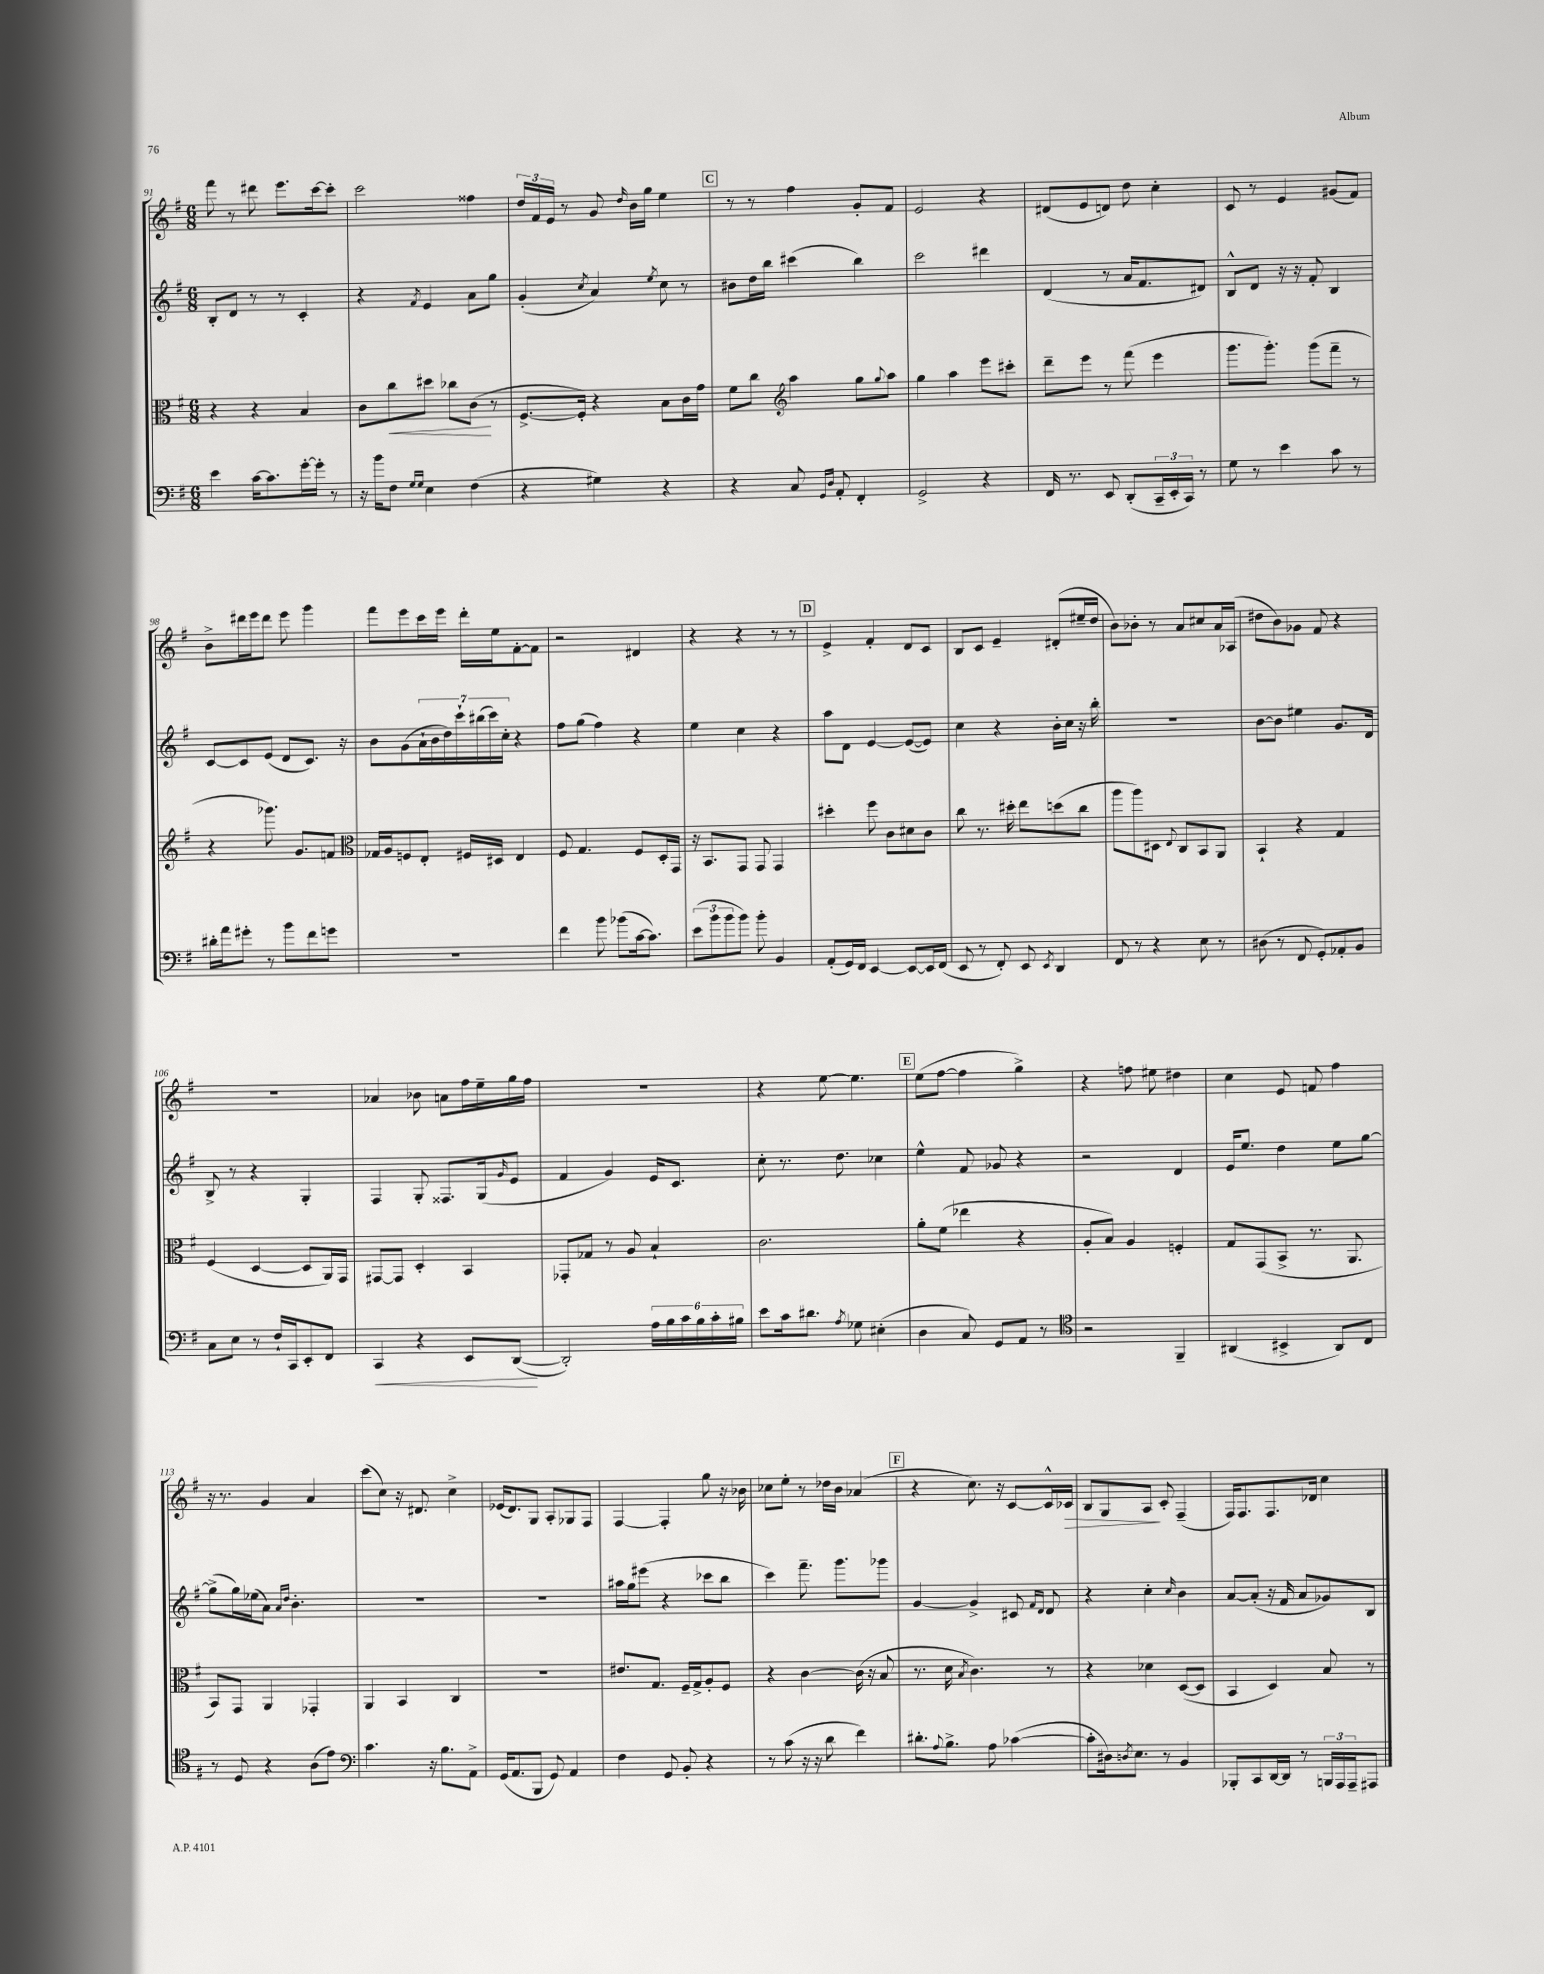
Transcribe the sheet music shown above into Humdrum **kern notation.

**kern	**dynam	**kern	**dynam	**kern	**kern	**dynam
*part4	*part4	*part3	*part3	*part2	*part1	*part1
*staff4	*staff4	*staff3	*staff3	*staff2	*staff1	*staff1
*clefF4	*	*clefC3	*	*clefG2	*clefG2	*
*k[f#]	*	*k[f#]	*	*k[f#]	*k[f#]	*
*M6/8	*	*M6/8	*	*M6/8	*M6/8	*
=91	=91	=91	=91	=91	=91	=91
4e\	.	4r	.	8B'/L	8fff#\	.
.	.	.	.	8d/J	8r	.
[16c\KL	.	4r	.	8r	8ddd#X\	.
8.c\]	.	.	.	.	.	.
.	.	.	.	8r	8.eee\L	.
[16g'\L	.	4B/	.	4c'/	.	.
16g'\JJ]	.	.	.	.	[16ccc\k	.
8r	.	.	.	.	8ccc'\J]	.
=92	=92	=92	=92	=92	=92	=92
16r	.	8c\L	.	4r	2ccc\	.
16b\KL	.	.	.	.	.	.
!	!	!	!LO:HP:b	!	!	!
8F#\J	.	8cc\	<	.	.	.
16qqG/LL	.	.	.	.	.	.
16qqG/JJ	.	.	.	8qf#/	.	.
4E\	.	8dd#X\J	.	4e/	.	.
.	.	8cc-X\L	.	.	.	.
(4F#\	.	(8c\J	.	8a\L	4ff##X\	.
.	.	8r	[	8gg\J	.	.
=93	=93	=93	=93	=93	=93	=93
4r	.	[8.F#^/L	.	(4g'/	24dd/LL	.
.	.	.	.	.	24f#/	.
.	.	.	.	.	24e/JJ	.
.	.	.	.	.	8r	.
.	.	16F#'/Jk])	.	.	.	.
.	.	.	.	8qcc/	.	.
4G#X\)	.	4r	.	4a/)	8g/	.
.	.	.	.	.	16qqdd/	.
.	.	.	.	.	16b\LL	.
.	.	.	.	.	16gg\JJ	.
.	.	.	.	8qee/	.	.
4r	.	8B\L	.	8cc\	4ee\	.
.	.	16c\L	.	8r	.	.
.	.	16g\JJ	.	.	.	.
!!LO:REH:place=s1:t=C
=94	=94	=94	=94	=94	=94	=94
4r	.	8f#\L	.	8b#X\L	8r	.
.	.	8cc\J	.	16dd\L	8r	.
.	.	.	.	16bb\JJ	.	.
*	*	*clefG2	*	*	*	*
8C/	.	4aa\	.	(4ccc#X\	4ff#\	.
16qqGG/LL	.	.	.	.	.	.
16qqD/JJ	.	.	.	.	.	.
8AA'/	.	.	.	.	.	.
4FF#'/	.	8gg\L	.	4bb\)	8g'/L	.
.	.	8qqgg/	.	.	.	.
.	.	8aa\J	.	.	8f#/J	.
=95	=95	=95	=95	=95	=95	=95
2GG^/	.	4gg\	.	2ccc\	2e/	.
.	.	4aa\	.	.	.	.
4r	.	8eee\L	.	4ddd#X\	4r	.
.	.	8ccc#X'\J	.	.	.	.
=96	=96	=96	=96	=96	=96	=96
16FF#/	.	8ddd~\L	.	(4d/	(8d#X/L	.
8.r	.	.	.	.	.	.
.	.	8eee\J	.	.	8e/	.
8EE/	.	8r	.	8r	8dn/J)	.
(8DD'/L	.	(8fff#\	.	16a/KL	8dd\	.
.	.	.	.	8.f#/	.	.
24CC~/L	.	4eee\	.	.	4cc'\	.
24EE'/	.	.	.	.	.	.
24CC/JJ)	.	.	.	.	.	.
8r	.	.	.	8d#X/J)	.	.
=97	=97	=97	=97	=97	=97	=97
8G\	.	8.ggg\L	.	8B^^/L	8c/	.
8r	.	.	.	8d/J	8r	.
.	.	8.ggg'\J)	.	.	.	.
4e\	.	.	.	16r	4e/	.
.	.	.	.	16r	.	.
.	.	(8ggg\L	.	8f#'/	.	.
8c\	.	8fff#~\J	.	4B/	(8g#X/L	.
8r	.	8r	.	.	8f#/J)	.
!!LO:LB:g=z
=98	=98	=98	=98	=98	=98	=98
16d#X'\LL	.	4r	.	[8c/L	8b^\L	.
16a\J	.	.	.	.	.	.
8g#X'\J	.	.	.	8c/]	16ddd#X\L	.
.	.	.	.	.	16eee\J	.
8r	.	8.ggg-X\)	.	(8e/J	8ddd#\J	.
8b\L	.	.	.	8d/L	8eee\	.
.	.	8.g/L	.	.	.	.
8f#\	.	.	.	8.c/J)	4ggg\	.
8gn\J	.	8fn/J	.	.	.	.
.	.	.	.	16r	.	.
=99	=99	=99	=99	=99	=99	=99
*	*	*clefC3	*	*	*	*
2.r	.	16G-X/LL	.	8b\L	8fff#\L	.
.	.	16A/J	.	.	.	.
.	.	8Fn/	.	(8g\	8eee\	.
.	.	8E'/J	.	28a`\L	16ccc\L	.
.	.	.	.	28b\	.	.
.	.	.	.	.	16eee\JJ	.
.	.	.	.	28dd\)	.	.
.	.	.	.	28ccc`\	.	.
.	.	16F#X/LL	.	.	16ddd'\LL	.
.	.	.	.	(28bb#X\	.	.
.	.	.	.	28ccc\)	.	.
.	.	16D#X/JJ	.	.	16ee\J	.
.	.	.	.	28cc'\JJ	.	.
.	.	4E/	.	4r	[8f#'\	.
.	.	.	.	.	8f#\J]	.
=100	=100	=100	=100	=100	=100	=100
4f#\	.	8F#/	.	8ff#\L	2r	.
.	.	4.G/	.	(8gg\J	.	.
8b\	.	.	.	4ff#\)	.	.
(8b-X\L	.	.	.	.	.	.
[16c\k	.	8F#/L	.	4r	4d#X/	.
8.c\J])	.	.	.	.	.	.
.	.	16D'/L	.	.	.	.
.	.	16GG/JJ	.	.	.	.
=101	=101	=101	=101	=101	=101	=101
(12e\L	.	16r	.	4ee\	4r	.
.	.	8.BB/L	.	.	.	.
12b\	.	.	.	.	.	.
12b\	.	.	.	.	.	.
8b\J)	.	8GG/J	.	4cc\	4r	.
8b'\	.	8GG/	.	.	.	.
4BB/	.	4GG/	.	4r	8r	.
.	.	.	.	.	8r	.
!!LO:REH:place=s1:t=D
=102	=102	=102	=102	=102	=102	=102
(8AA'/L	.	4dd#X'\	.	8aa\L	4e^/	.
16GG/L)	.	.	.	8d\J	.	.
16FF#/JJ	.	.	.	.	.	.
[4EE/	.	8ff#\	.	[4e/	4f#'/	.
.	.	8c\L	.	.	.	.
8EE/L_	.	8d#X\	.	(8e/L_	8d/L	.
16EE/L]	.	8c\J	.	8e/J])	8c/J	.
(16FF#/JJ	.	.	.	.	.	.
=103	=103	=103	=103	=103	=103	=103
8EE/	.	8cc\	.	4cc\	8B/L	.
8r	.	8.r	.	.	8c/J	.
8FF#'/)	.	.	.	4r	4e~/	.
.	.	16dd#X'\	.	.	.	.
8EE/	.	8ee\L	.	.	.	.
8qEE/	.	.	.	.	.	.
4DD/	.	(8ddn\	.	16b'\LL	(8d#X'/L	.
.	.	.	.	16cc\JJ	.	.
.	.	8cc\J	.	16r	16ee#X~/L	.
.	.	.	.	16bb'\	16dd/JJ	.
=104	=104	=104	=104	=104	=104	=104
8FF#/	.	8aa\L	.	2.r	8b\L)	.
8r	.	8aa\)	.	.	8b-X'\J	.
4r	.	8D#X\J	.	.	8r	.
.	.	8qqE/	.	.	.	.
.	.	8C/L	.	.	8a/L	.
8E\	.	8BB/	.	.	8cc#X/	.
8r	.	8AA/J	.	.	16a/L	.
.	.	.	.	.	(16A-X/JJ	.
=105	=105	=105	=105	=105	=105	=105
(8D#X\	.	4BB`/	.	[8b\L	8dd#X\L	.
8r	.	.	.	8b\J]	8b\)	.
8FF#/	.	4r	.	4ee#X\	8g-X\J	.
8GG'/L)	.	.	.	.	8f#/	.
8AA-X'/	.	4G/	.	8.g/L	4r	.
8BB/J	.	.	.	.	.	.
.	.	.	.	16d/Jk	.	.
!!LO:LB:g=z
=106	=106	=106	=106	=106	=106	=106
8C\L	.	(4F#/	.	8B^/	2.r	.
8E\J	.	.	.	8r	.	.
8r	.	[4D/	.	4r	.	.
16F#`/LL	.	.	.	.	.	.
16CC/J	.	.	.	.	.	.
8EE'/	.	8D/L]	.	4G'/	.	.
8FF#/J	.	16AA/L)	.	.	.	.
.	.	16GG/JJ	.	.	.	.
=107	=107	=107	=107	=107	=107	=107
!	!LO:HP:b	!	!	!	!	!
4CC/	<	[8GG#X/L	.	4F#/	4a-X/	.
.	.	8GG#/J]	.	.	.	.
4r	.	4D'/	.	8G'/	8b-X\	.
.	.	.	.	8.F##X/L	8an\L	.
8EE/L	.	4BB/	.	.	16ff#\L	.
.	.	.	.	(16G/k	16ee~\	.
.	.	.	.	16qqg/	.	.
([8DD/J	.	.	.	8e/J	16gg\	.
.	.	.	.	.	16ff#\JJ	.
.	[	.	.	.	.	.
=108	=108	=108	=108	=108	=108	=108
2DD'/])	.	8GG-X'/L	.	4f#/	2.r	.
.	.	8G-X/J	.	.	.	.
.	.	8r	.	4g/)	.	.
.	.	8A/	.	.	.	.
24A\LL	.	4B`/	.	16e/KL	.	.
24B\	.	.	.	.	.	.
.	.	.	.	8.c/J	.	.
24c\	.	.	.	.	.	.
24B\	.	.	.	.	.	.
24c'\	.	.	.	.	.	.
24B#X\JJ	.	.	.	.	.	.
=109	=109	=109	=109	=109	=109	=109
8e\L	.	2.c\	.	8cc'\	4r	.
16c\k	.	.	.	8.r	.	.
8.d#X\J	.	.	.	.	.	.
.	.	.	.	.	[8ee\	.
.	.	.	.	8.dd\	.	.
8qA/	.	.	.	.	.	.
8G-X\	.	.	.	.	4.ee\]	.
(4E#X'\	.	.	.	4cc-X\	.	.
!!LO:REH:place=s1:t=E
=110	=110	=110	=110	=110	=110	=110
4D\	.	8a'\L	.	4ee^^\	(8ee\L	.
.	.	(8f#\J	.	.	[8ff#\J	.
8C/)	.	4ee-X\	.	8f#/	4ff#\]	.
8GG/L	.	.	.	8g-X/	.	.
8AA/J	.	4r	.	4r	4gg^\)	.
8r	.	.	.	.	.	.
=111	=111	=111	=111	=111	=111	=111
*clefC4	*	*	*	*	*	*
2r	.	8A'/L	.	2r	4r	.
.	.	8B/J)	.	.	.	.
.	.	4A/	.	.	8ffn\	.
.	.	.	.	.	8ee#X\	.
4FF#~/	.	4Fn'/	.	4d/	4dd#X\	.
=112	=112	=112	=112	=112	=112	=112
(4AA#X/	.	8G/L	.	16e/KL	4cc\	.
.	.	.	.	8.ee/J	.	.
.	.	(8GG/	.	.	.	.
4BB#X^/	.	8BB^/J	.	4dd\	8e/	.
.	.	8.r	.	.	8fn/	.
8AA#/L)	.	.	.	8ee\L	4ff#\	.
.	.	8.AA/	.	.	.	.
8C/J	.	.	.	[8gg\J	.	.
!!LO:LB:g=z
=113	=113	=113	=113	=113	=113	=113
8r	.	8BB/L)	.	(8gg^\L]	16r	.
.	.	.	.	.	8.r	.
8D/	.	8GG/J	.	16gg\L)	.	.
.	.	.	.	(16ee-X\J	.	.
4r	.	4AA/	.	8a\J)	4g/	.
.	.	.	.	16qqa/LL	.	.
.	.	.	.	16qqdd/JJ	.	.
.	.	.	.	4.b'\	.	.
(8A\L	.	4GG-X'/	.	.	4a/	.
8e\J)	.	.	.	.	.	.
=114	=114	=114	=114	=114	=114	=114
*clefF4	*	*	*	*	*	*
4.c\	.	4AA/	.	2.r	(8ccc\L	.
.	.	.	.	.	8cc\J)	.
.	.	4BB/	.	.	16r	.
.	.	.	.	.	8.d#X/	.
16r	.	.	.	.	.	.
8.B\L	.	.	.	.	.	.
.	.	4C/	.	.	4cc^\	.
8AA^\J	.	.	.	.	.	.
=115	=115	=115	=115	=115	=115	=115
(16GG/KL	.	2.r	.	2.r	(16e-X/KL	.
8.AA/	.	.	.	.	8.d/)	.
8BBB/J	.	.	.	.	8G/J	.
8GG/)	.	.	.	.	8A'/L	.
4AA/	.	.	.	.	8G-X/	.
.	.	.	.	.	8F#/J	.
=116	=116	=116	=116	=116	=116	=116
4F#\	.	8.e#X/L	.	16aa#X\LL	[4F#/	.
.	.	.	.	16gg\J	.	.
.	.	.	.	(8eee#X\J	.	.
.	.	8.G/J	.	.	.	.
8GG/	.	.	.	4r	4F#'/]	.
8BB'/	.	16F#~/LL	.	.	.	.
.	.	16G^/J	.	.	.	.
4r	.	8A'/	.	8ccc-X\L	8gg\	.
.	.	8F#/J	.	8bb\J	16r	.
.	.	.	.	.	16b-X\	.
=117	=117	=117	=117	=117	=117	=117
8r	.	4r	.	4ccc\)	8cc-X\L	.
(8c\	.	.	.	.	8ee'\J	.
16r	.	[4c\	.	8.fff#~\	8r	.
16r	.	.	.	.	.	.
8d\	.	.	.	.	16dd-X\LL	.
.	.	.	.	8.ggg\L	16b\JJ	.
4f#\)	.	(16c\]	.	.	(4a-X/	.
.	.	16r	.	.	.	.
.	.	8B/	.	8ggg-X\J	.	.
!!LO:REH:place=s1:t=F
=118	=118	=118	=118	=118	=118	=118
8.d#X'\L	.	8.r	.	[4g/	4r	.
8qqA/	.	.	.	.	.	.
8.B^\J	.	16d\	.	.	.	.
.	.	8qB/	.	.	.	.
.	.	4.c\)	.	4g^/]	8.cc\)	.
8A\	.	.	.	.	.	.
.	.	.	.	.	16r	.
([4c-X\	.	.	.	8c#X/	[8c/L	.
.	.	.	.	16qqf#/LL	.	.
.	.	.	.	16qqd/JJ	.	.
.	.	8r	.	8d/	16c^^/L]	.
!	!	!	!	!	!	!LO:HP:b
.	.	.	.	.	16c-X/JJ	>
=119	=119	=119	=119	=119	=119	=119
8c-'\L]	.	4r	.	4r	8B/L	.
16D#X\k)	.	.	.	.	8G/	.
8qDn/	.	.	.	.	.	.
8.E\J	.	.	.	.	.	.
.	.	4d-X\	.	4cc'\	8A/J	.
8r	.	.	.	.	8c'/	]
.	.	.	.	16qqcc/	.	.
4BB/	.	([8D/L	.	4b\	(4F#~/	.
.	.	8D/J]	.	.	.	.
=120	=120	=120	=120	=120	=120	=120
8BBB-X'/L	.	4BB/	.	[8a/L	16F#/KL)	.
.	.	.	.	.	8.F#/	.
8CC/	.	.	.	(8a'/J]	.	.
[16DD/L	.	4D/)	.	16r	8.F#/	.
16DD/JJ]	.	.	.	16f#/	.	.
8r	.	.	.	8a/L	.	.
.	.	.	.	.	16d-X/Jk	.
24BBBn/LL	.	8B/	.	8g-X/)	4cc\	.
24AAA/	.	.	.	.	.	.
24AAA~/J	.	.	.	.	.	.
8AAA#X/J	.	8r	.	8B/J	.	.
==	==	==	==	==	==	==
*-	*-	*-	*-	*-	*-	*-
